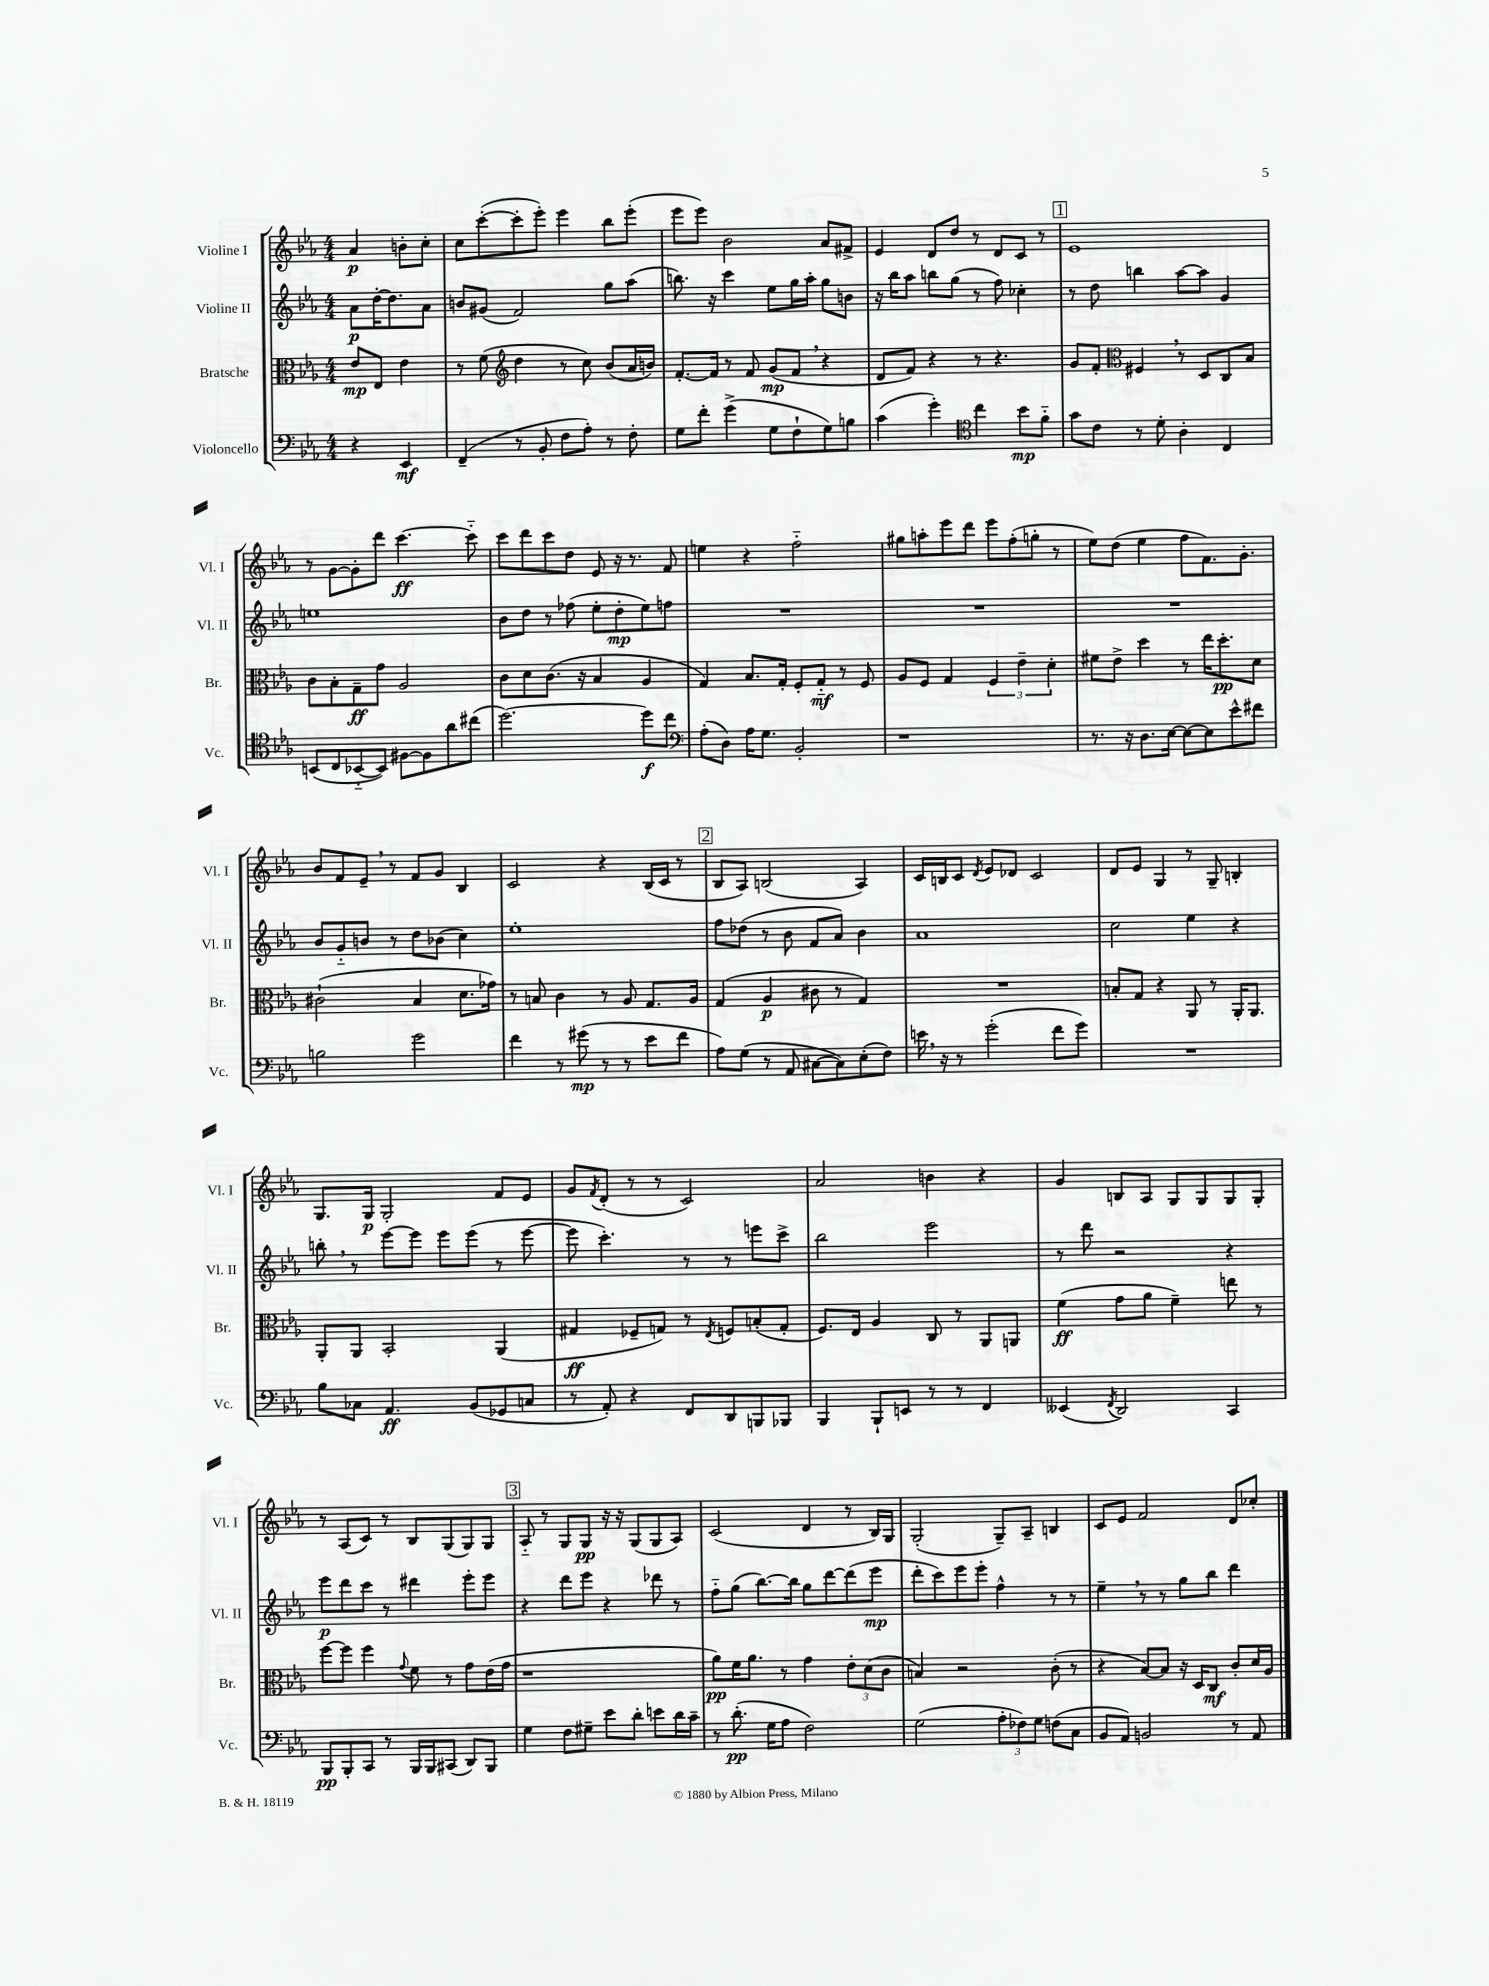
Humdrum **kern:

**kern	**dynam	**kern	**dynam	**kern	**dynam	**kern	**dynam
*part4	*part4	*part3	*part3	*part2	*part2	*part1	*part1
*staff4	*staff4	*staff3	*staff3	*staff2	*staff2	*staff1	*staff1
*I"Violoncello	*	*I"Bratsche	*	*I"Violine II	*	*I"Violine I	*
*I'Vc.	*	*I'Br.	*	*I'Vl. II	*	*I'Vl. I	*
*clefF4	*	*clefC3	*	*clefG2	*	*clefG2	*
*k[b-e-a-]	*	*k[b-e-a-]	*	*k[b-e-a-]	*	*k[b-e-a-]	*
*M4/4	*	*M4/4	*	*M4/4	*	*M4/4	*
=	=	=	=	=	=	=	=
4r	.	8e-/L	mp	8a-\L	p	4a-/	p
.	.	8E-/J	.	[16dd'\K	.	.	.
.	.	.	.	8.dd\]	.	.	.
4EE-/	mf	4e-\	.	.	.	8bn'\L	.
.	.	.	.	8a-\J	.	8cc'\J	.
=1	=1	=1	=1	=1	=1	=1	=1
(4FF~/	.	8r	.	8bn/L	.	8cc\L	.
.	.	(8f\	.	(8g#X/J	.	([8ccc'\	.
*	*	*clefG2	*	*	*	*	*
8r	.	4dd\	.	2f/)	.	8ccc'\]	.
8BB-'/	.	.	.	.	.	8eee-'\J)	.
8F\L	.	8r	.	.	.	4eee-\	.
8A-'\J)	.	8cc\)	.	.	.	.	.
8r	.	(8b-/L	.	8gg\L	.	8bb-\L	.
8F'\	.	16a-/L	.	(8aa-\J	.	(8eee-'\J	.
.	.	16bn/JJ)	.	.	.	.	.
=2	=2	=2	=2	=2	=2	=2	=2
8G\L	.	[8.f'/L	.	8.bbn\)	.	8eee-\L	.
8f'\J	.	.	.	.	.	8eee-\J)	.
.	.	16f/Jk]	.	16r	.	.	.
(4g^\	.	8r	.	4ccc\	.	2b-\	.
.	.	8f/	.	.	.	.	.
8G\L	.	(8g/L	mp	8ee-\L	.	.	.
8F`\	.	8f,/J	.	16gg\L	.	.	.
.	.	.	.	16aa-'\JJ	.	.	.
8G\)	.	4r	.	8gg\L	.	8a-/L	.
8Bn\J	.	.	.	8bn\J	.	8f#X^/J	.
=3	=3	=3	=3	=3	=3	=3	=3
(4c\	.	8d/L	.	16r	.	4e-/	.
.	.	.	.	16bb-\KL	.	.	.
.	.	8f/J)	.	8aa-\J	.	.	.
4g'\)	.	4r	.	8bbn\L	.	8d/L	.
.	.	.	.	(8gg\J	.	8dd/J	.
*clefC4	*	*	*	*	*	*	*
4cc\	.	8r	.	8r	.	8r	.
.	.	4.r	.	8ff\)	.	8d/L	.
8b-\L	mp	.	.	4cc-X'\	.	8c/J	.
8f\J	.	.	.	.	.	8r	.
!!LO:REH:place=s1:t=1
=4	=4	=4	=4	=4	=4	=4	=4
8g\L	.	8g/L	.	8r	.	1e-	.
8c\J	.	8f'/J	.	8dd\	.	.	.
*	*	*clefC3	*	*	*	*	*
8r	.	4F#X,/	.	4bbn\	.	.	.
8d'\	.	.	.	.	.	.	.
4A-'\	.	8r	.	[8aa-\L	.	.	.
.	.	8D/L	.	8aa-\J]	.	.	.
4C/	.	8C/	.	4g/	.	.	.
.	.	8B-/J	.	.	.	.	.
!!LO:LB:g=z
=5	=5	=5	=5	=5	=5	=5	=5
(8BBn/L	.	8c\L	.	1een	.	8r	.
8C/	.	8B-'\	.	.	.	[8g\L	.
[8BB-X/	.	8G~\	ff	.	.	8g'\]	.
8BB-/J])	.	8g\J	.	.	.	8ddd\J	.
[8F#X\L	.	2A-/	.	.	.	[4.ccc\	ff
8F#\]	.	.	.	.	.	.	.
8a-\	.	.	.	.	.	.	.
(8cc#X\J	.	.	.	.	.	8ccc\]	.
=6	=6	=6	=6	=6	=6	=6	=6
[2.dd\)	.	8c\L	.	8b-\L	.	8ccc\L	.
.	.	8d\	.	8dd\J	.	8ddd\	.
.	.	(8.c\J	.	8r	.	8ccc\	.
.	.	.	.	(8ff-X\	.	8dd\J	.
.	.	16r	.	.	.	.	.
.	.	4B-/	.	8ee-'\L	.	8e-/	.
.	.	.	.	8dd'\	mp	16r	.
.	.	.	.	.	.	8.r	.
8dd\L]	f	4A-/	.	8ee-\)	.	.	.
8cc\J	.	.	.	8ffn\J	.	8f/	.
=7	=7	=7	=7	=7	=7	=7	=7
*clefF4	*	*	*	*	*	*	*
(8A-'\L	.	4G/)	.	1r	.	4een\	.
8D\J)	.	.	.	.	.	.	.
16A-\KL	.	8.B-/L	.	.	.	4r	.
8.G\J	.	.	.	.	.	.	.
.	.	16G'/Jk	.	.	.	.	.
2BB-'/	.	8F'/L	.	.	.	2ff\	.
.	.	8G/J	mf	.	.	.	.
.	.	8r	.	.	.	.	.
.	.	8F/	.	.	.	.	.
=8	=8	=8	=8	=8	=8	=8	=8
1r	.	8A-/L	.	1r	.	8gg#X\L	.
.	.	8F/J	.	.	.	8aan'\	.
.	.	4G/	.	.	.	8eee-\	.
.	.	.	.	.	.	8ddd\J	.
.	.	6F/	.	.	.	8eee-\L	.
.	.	.	.	.	.	(8ff'\	.
.	.	6e-~\	.	.	.	.	.
.	.	.	.	.	.	8ggn'\J	.
.	.	6d'\	.	.	.	.	.
.	.	.	.	.	.	8r	.
=9	=9	=9	=9	=9	=9	=9	=9
8.r	.	8f#X\L	.	1r	.	8ee-\L)	.
.	.	8e-^\J	.	.	.	(8dd\J	.
16r	.	.	.	.	.	.	.
8.D\L	.	4dd\	.	.	.	4ee-\	.
[16E-\Jk	.	.	.	.	.	.	.
8E-\L_	.	8r	.	.	.	8ff\L	.
8E-\]	.	16ee-\KL	.	.	.	8.f\)	.
.	.	8.dd'\	pp	.	.	.	.
8e-^^\	.	.	.	.	.	.	.
.	.	.	.	.	.	8.g'\J	.
8f#X\J	.	8d\J	.	.	.	.	.
!!LO:LB:g=z
=10	=10	=10	=10	=10	=10	=10	=10
2Bn\	.	(2c#X`\	.	8b-/L	.	8b-/L	.
.	.	.	.	8g/	.	8f/	.
.	.	.	.	8bn/J	.	8e-~,/J	.
.	.	.	.	8r	.	8r	.
2g\	.	4B-/	.	8dd\L	.	8f/L	.
.	.	.	.	(8b-X\J	.	8g/J	.
.	.	8.d\L	.	4cc\)	.	4B-/	.
.	.	16g-X\Jk)	.	.	.	.	.
=11	=11	=11	=11	=11	=11	=11	=11
4f\	.	8r	.	1ee-'	.	2c/	.
.	.	8Bn/	.	.	.	.	.
8r	.	4c\	.	.	.	.	.
(8g#X\	mp	.	.	.	.	.	.
8r	.	8r	.	.	.	4r	.
8r	.	8A-/	.	.	.	.	.
8e-\L	.	8.G/L	.	.	.	(16B-/LL	.
.	.	.	.	.	.	16c/JJ	.
8f\J	.	.	.	.	.	8r	.
.	.	16A-/Jk	.	.	.	.	.
!!LO:REH:place=s1:t=2
=12	=12	=12	=12	=12	=12	=12	=12
8A-\L)	.	(4G/	.	8ff\L	.	8B-/L	.
(8G\J	.	.	.	(8dd-X\J	.	8A-/J)	.
8r	.	4A-/	p	8r	.	(2Bn/	.
8AA-/	.	.	.	8b-\	.	.	.
[8C#X\L	.	8c#X\	.	8f/L	.	.	.
8C#\])	.	8r	.	8a-/J)	.	.	.
(8E-'\	.	4G/)	.	4b-\	.	4A-/)	.
8F\J)	.	.	.	.	.	.	.
=13	=13	=13	=13	=13	=13	=13	=13
16en,\	.	1r	.	1a-	.	16c/LL	.
16r	.	.	.	.	.	16Bn/J	.
8r	.	.	.	.	.	8c/J	.
.	.	.	.	.	.	8qd/	.
(2g'\	.	.	.	.	.	8e-/L	.
.	.	.	.	.	.	8d-X/J	.
.	.	.	.	.	.	2c/	.
8f\L	.	.	.	.	.	.	.
8g\J)	.	.	.	.	.	.	.
=14	=14	=14	=14	=14	=14	=14	=14
1r	.	8Bn'/L	.	2cc\	.	8d/L	.
.	.	8G/J	.	.	.	8e-/J	.
.	.	4r	.	.	.	4G/	.
.	.	8AA-/	.	4ee-\	.	8r	.
.	.	8r	.	.	.	8G~/	.
.	.	16AA-'/KL	.	4r	.	4Bn'/	.
.	.	8.AA-/J	.	.	.	.	.
!!LO:LB:g=z
=15	=15	=15	=15	=15	=15	=15	=15
8B-\L	.	8AA-'/L	.	8bbn',\	.	8.G/L	.
8C-X\J	.	8AA-/J	.	8r	.	.	.
.	.	.	.	.	.	16G/Jk	p
4.AA-/	ff	2BB-'/	.	[8eee-\L	.	2G'/	.
.	.	.	.	8eee-\J]	.	.	.
.	.	.	.	8eee-\L	.	.	.
(8BB-/L	.	.	.	(8eee-\J	.	.	.
8GG-X/	.	(4AA-/	.	8r	.	8f/L	.
8Cn/J	.	.	.	[8eee-\	.	8e-/J	.
=16	=16	=16	=16	=16	=16	=16	=16
8r	.	4G#X/	ff	8eee-\]	.	8g/L	.
.	.	.	.	.	.	8qf/	.
8AA-'/)	.	.	.	4.ccc'\)	.	(8d'/J	.
4r	.	8F-X~/L	.	.	.	8r	.
.	.	8Gn/J)	.	.	.	8r	.
8FF/L	.	8r	.	8r	.	2c/)	.
.	.	8qE-/	.	.	.	.	.
8DD/	.	8Fn/L	.	8r	.	.	.
8BBBn/	.	(8Bn'/	.	8eeen\L	.	.	.
8BBB-X/J	.	8G'/J	.	8ccc^\J	.	.	.
=17	=17	=17	=17	=17	=17	=17	=17
4BBB-/	.	8.F/L)	.	2bb-\	.	2a-/	.
.	.	16E-/Jk	.	.	.	.	.
8BBB-`/L	.	4A-/	.	.	.	.	.
8EEn/J	.	.	.	.	.	.	.
8r	.	8C/	.	2eee-\	.	4bn\	.
8r	.	8r	.	.	.	.	.
4FF/	.	8AA-/L	.	.	.	4r	.
.	.	8AAn/J	.	.	.	.	.
=18	=18	=18	=18	=18	=18	=18	=18
(4EE--X/	.	(4f\	ff	8r	.	4g/	.
.	.	.	.	8ddd\	.	.	.
8qFF/	.	.	.	.	.	.	.
2DD/)	.	8g\L	.	2r	.	8Bn/L	.
.	.	8a-\J	.	.	.	8A-/J	.
.	.	4f~\)	.	.	.	8G/L	.
.	.	.	.	.	.	8G/	.
4CC/	.	8een\	.	4r	.	8G/	.
.	.	8r	.	.	.	8G'/J	.
!!LO:LB:g=z
=19	=19	=19	=19	=19	=19	=19	=19
8BBB-/L	pp	[8ff\L	.	8eee-\L	p	8r	.
8BBB-'/	.	8ff\J]	.	8ddd\	.	(8A-/L	.
8CC/J	.	4ff\	.	8ccc\J	.	8c/J)	.
8r	.	.	.	8r	.	8r	.
.	.	8qqg/	.	.	.	.	.
16BBB-/LL	.	8f\	.	4ddd#X\	.	8B-/L	.
16BBB-/J	.	.	.	.	.	.	.
(8CC#X/J	.	8r	.	.	.	(8G/	.
8DD/L)	.	8g\L	.	8eee-'\L	.	8G/)	.
8BBB-/J	.	(16e-\L	.	8eee-\J	.	8G/J	.
.	.	16g\JJ	.	.	.	.	.
!!LO:REH:place=s1:t=3
=20	=20	=20	=20	=20	=20	=20	=20
4G\	.	1r	.	4r	.	8A-/	.
.	.	.	.	.	.	8r	.
8F\L	.	.	.	8ddd\L	.	8G/L	.
8G#X~\J	.	.	.	8eee-\J	.	8G/J	pp
8e-\L	.	.	.	4r	.	16r	.
.	.	.	.	.	.	16r	.
8d'\J	.	.	.	.	.	(8G/L	.
8en\L	.	.	.	8ddd-X\	.	8G/	.
16d\L	.	.	.	8r	.	8A-/J)	.
16c~\JJ	.	.	.	.	.	.	.
=21	=21	=21	=21	=21	=21	=21	=21
8r	.	8a-\L)	pp	8ff\L	.	(2c/	.
(8.d'\	pp	16f\K	.	(8gg\J	.	.	.
.	.	8.a-\J	.	.	.	.	.
.	.	.	.	[8.bb-\L)	.	.	.
16G\KL	.	.	.	.	.	.	.
8A-\J	.	8r	.	.	.	.	.
.	.	.	.	16bb-\Jk]	.	.	.
2F\)	.	4g\	.	8gg\L	.	4d/	.
.	.	.	.	[8ddd\	.	.	.
.	.	12e-'\L	.	(8ddd\]	.	8r	.
.	.	(12d\	.	.	.	.	.
.	.	.	.	8eee-\J	mp	16B-/LL)	.
.	.	12c\J	.	.	.	.	.
.	.	.	.	.	.	16G/JJ	.
=22	=22	=22	=22	=22	=22	=22	=22
(2G\	.	4Bn/)	.	8ddd'\L	.	(2G'/	.
.	.	.	.	8ccc\)	.	.	.
.	.	2r	.	8eee-\	.	.	.
.	.	.	.	8eee-'\J	.	.	.
12A-'\L	.	.	.	4ff^^\	.	8G~/L)	.
12F-X\)	.	.	.	.	.	.	.
.	.	.	.	.	.	8A-~/J	.
12G\J	.	.	.	.	.	.	.
(8Fn\L	.	(8c'\	.	8r	.	4Bn/	.
8C\J	.	8r	.	8r	.	.	.
=23	=23	=23	=23	=23	=23	=23	=23
8BB-/L	.	4r	.	4ee-~,\	.	8c/L	.
8AA-/J)	.	.	.	.	.	8e-/J	.
2BBn/	.	[8B-/L)	.	8r	.	2f/	.
.	.	8B-/J]	.	8r	.	.	.
.	.	16r	.	8gg\L	.	.	.
.	.	16D/KL	.	.	.	.	.
.	.	8C/J	mf	8bb-\J	.	.	.
8r	.	8c'/L	.	4ddd\	.	8d/L	.
8AA-/	.	16d/L	.	.	.	8cc-X'/J	.
.	.	16A-/JJ	.	.	.	.	.
==	==	==	==	==	==	==	==
*-	*-	*-	*-	*-	*-	*-	*-
